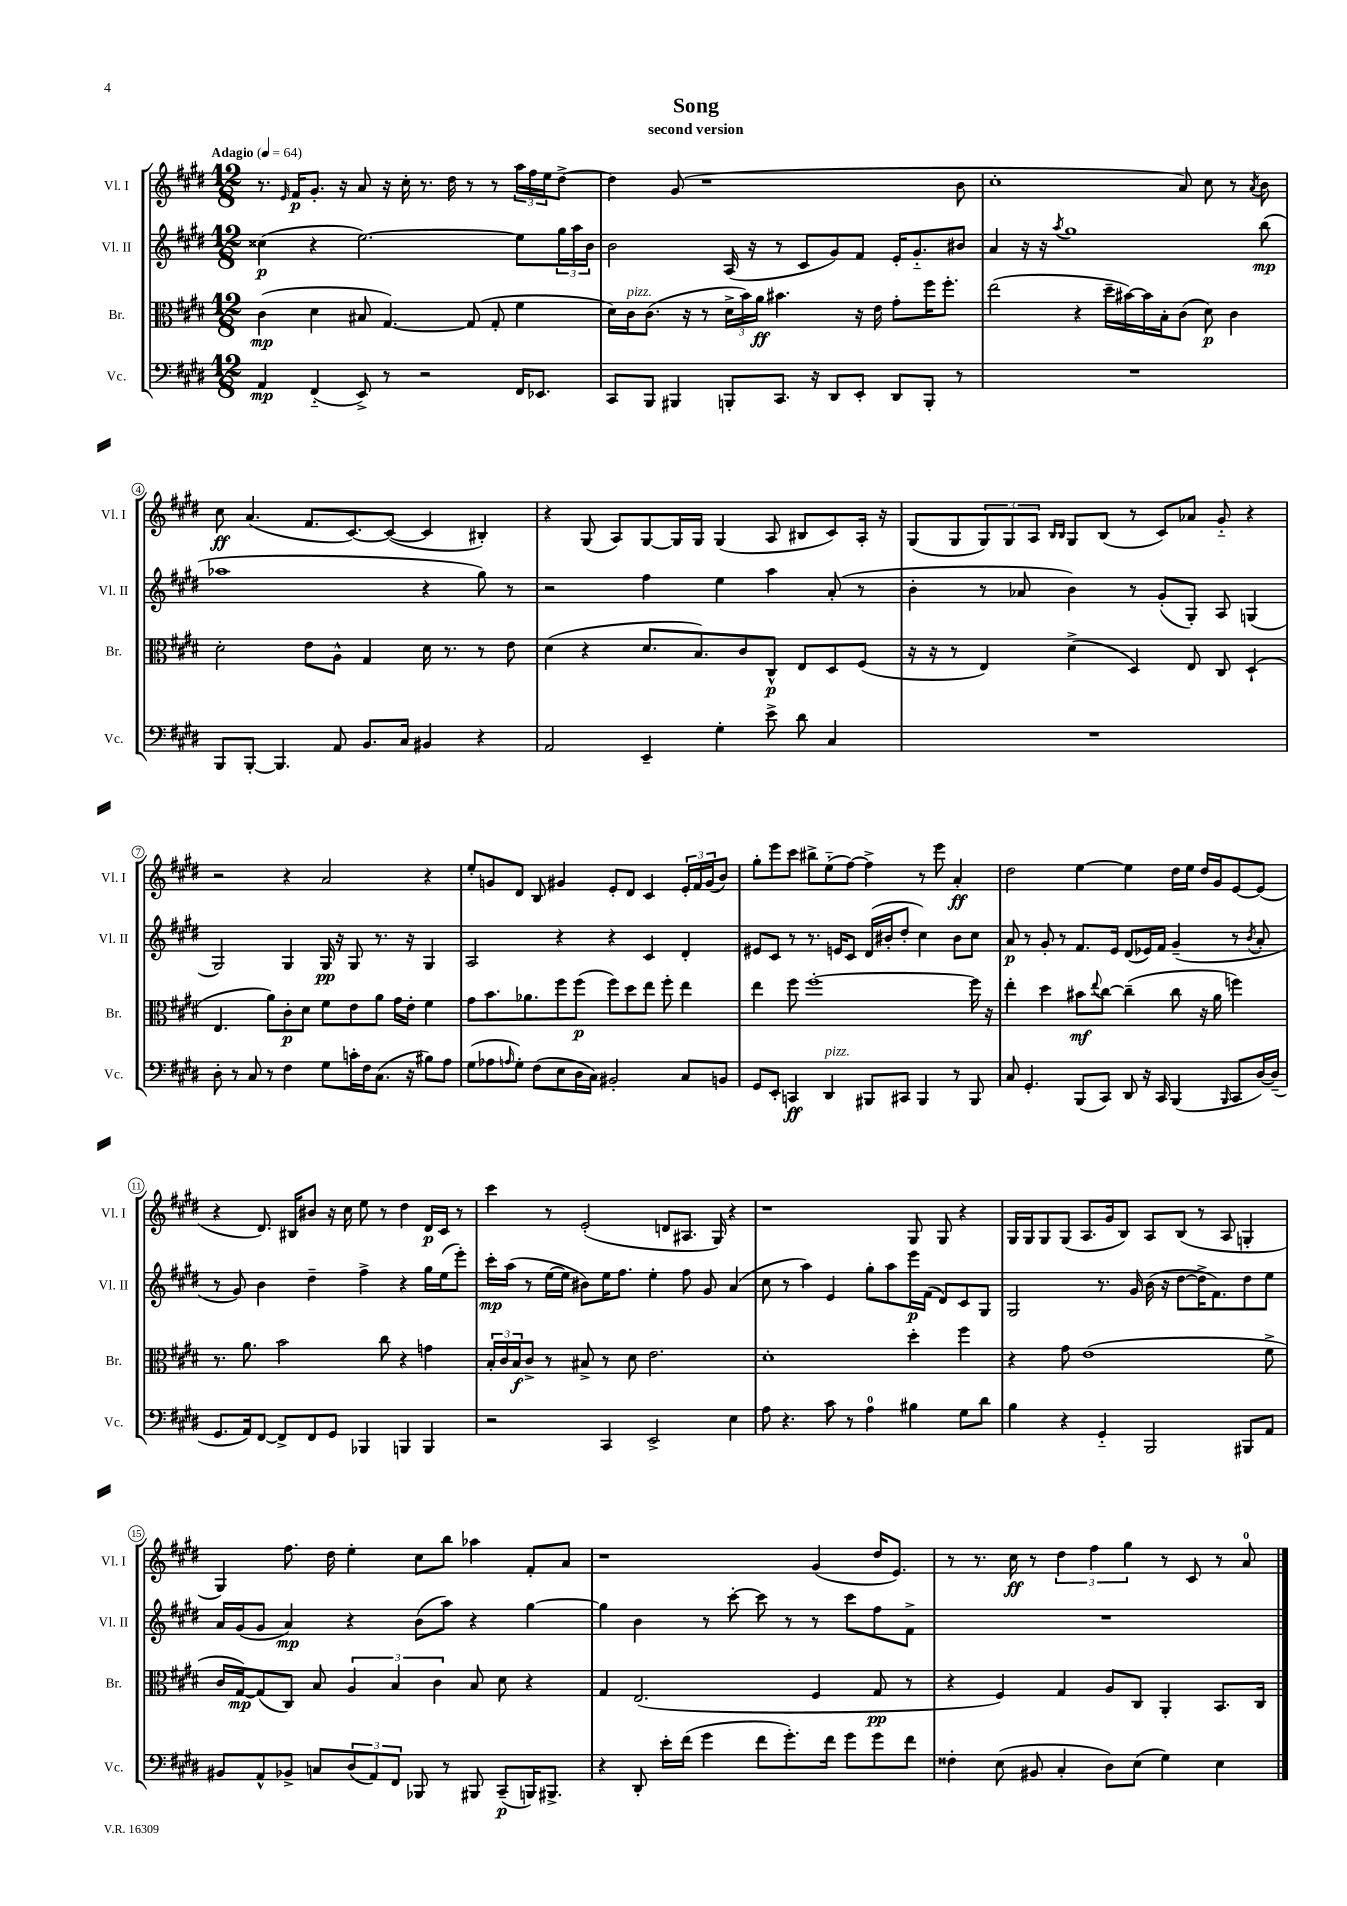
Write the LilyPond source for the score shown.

\header { title = "Song" subtitle = "second version" }
<<
\new StaffGroup <<
\new Staff = "s0" \with { instrumentName = "Vl. I" shortInstrumentName = "Vl. I" } {
    \clef treble \key e \major \numericTimeSignature \time 12/8 \tempo "Adagio" 4 = 64
    r8. \grace { e'16 } fis'16\p gis'8.-. r16 a'8 r16 cis''16-. r8. dis''16 r8 r8 \tuplet 3/2 { a''16 fis''16 e''16 } dis''8~-> |
    dis''4 gis'8( r1 b'8 |
    cis''1-. a'8) cis''8 r8 \acciaccatura { a'8 } b'8 |
    cis''8\ff a'4.( fis'8. cis'8.~) cis'8~( cis'4 bis4-.) |
    r4 gis8( a8) gis8~ gis16 gis16 gis4( a8 bis8 cis'8) a16-. r16 |
    gis8( gis8 \tuplet 3/2 { gis8) gis8 a8 } \grace { b16 b16 } gis8 b8( r8 cis'8) aes'8 gis'8-_ r4 |
    r2 r4 a'2 r4 |
    e''8-. g'8 dis'8 b8 gis'4 e'8-. dis'8 cis'4 \tuplet 3/2 { e'16-. fis'16 gis'16( } b'8) |
    gis''8-. e'''8 cis'''8 bis''8-> e''8-_( fis''8~) fis''4-> r8 e'''8 a'4-.\ff |
    dis''2 e''4~ e''4 dis''16 e''16 dis''16 gis'16 e'8~ e'8( |
    r4 dis'8.) bis16 bis'8 r16 cis''16 e''8 r8 dis''4 dis'16\p cis'16 r8 |
    cis'''4 r8 e'2-.( d'8 ais8. gis16) r4 |
    r1 gis8 gis8 r4 |
    gis16 gis16 gis8 gis8( a8. gis'16 b8) a8 b8( r8 a8 g4-. |
    gis4) fis''8. dis''16 e''4-. cis''8 b''8 aes''4 fis'8-. a'8 |
    r1 gis'4( dis''16 e'8.) |
    r8 r8. cis''16\ff r8 \tuplet 3/2 { dis''4 fis''4 gis''4 } r8 cis'8 r8 a'8-0 \bar "|." |
}
\new Staff = "s1" \with { instrumentName = "Vl. II" shortInstrumentName = "Vl. II" } {
    \clef treble \key e \major \numericTimeSignature \time 12/8
    cisis''4\p( r4 e''2.~) e''8 \tuplet 3/2 { gis''16 a''16 b'16 } |
    b'2 a16( r16 r8 cis'8 gis'8) fis'8 e'16-. gis'8.-_ bis'8 |
    a'4 r16 r16 \acciaccatura { a''8 } gis''1 b''8\mp( |
    aes''1 r4 gis''8) r8 |
    r2 fis''4 e''4 a''4 a'8-.( r8 |
    b'4-. r8 aes'8 b'4) r8 gis'8-.( gis8-.) a8 g4( |
    gis2) gis4 gis16\pp r16 gis8 r8. r16 gis4 |
    a2 r4 r4 cis'4 dis'4-. |
    eis'8 cis'8 r8 r8. e'16 cis'8 dis'16( bis'16-. dis''8-. cis''4) bis'8 cis''8 |
    a'8\p r8 gis'8-. r8 fis'8. e'16 dis'8( ees'16) fis'16 gis'4--( r8 \acciaccatura { b'8 } a'8-. |
    r8 gis'8) b'4 dis''4-- fis''4-> r4 gis''16 e''16( e'''8-.) |
    cis'''16-.\mp a''16( r8 e''16~ e''16 bis'8) e''16 fis''8. e''4-. fis''8 gis'8 a'4( |
    cis''8 r8 a''4) e'4 gis''8-. a''8 e'''16\p fis'16( dis'8) cis'8 gis8 |
    gis2 r8. gis'16 b'16( r16 dis''8~ dis''16-> fis'8.) dis''8 e''8 |
    a'16 gis'16( gis'8 a'4\mp) r4 b'8( a''8) r4 gis''4~ |
    gis''4 b'4 r8 cis'''8~-. cis'''8 r8 r8 cis'''8 fis''8 fis'8-> |
    R1. \bar "|." |
}
\new Staff = "s2" \with { instrumentName = "Br." shortInstrumentName = "Br." } {
    \clef alto \key e \major \numericTimeSignature \time 12/8
    cis'4\mp( dis'4 bis8 gis4.~) gis8( gis8-. fis'4 |
    dis'16) cis'16^\markup { \italic "pizz." } cis'8.( r16 r8 \tuplet 3/2 { dis'16-> b'16) a'16\ff } bis'4. r16 e'16 gis'8-. fis''16 fis''8.-. |
    e''2( r4 dis''16-- bis'16~) bis'16 b16-. cis'8( dis'8\p) cis'4 |
    dis'2-. e'8 a8-^ gis4 dis'16 r8. r8 e'8 |
    dis'4( r4 dis'8. b8.) cis'8 cis8-^\p e8 dis8 fis8( |
    r16 r16 r8 e4) dis'4->( dis4) e8 cis8 dis4-!( |
    e4. a'8) cis'8-.\p dis'8 fis'8 e'8 a'8 gis'16 e'16-. fis'4 |
    gis'8 b'8. aes'8. fis''8 fis''8\p( fis''8) dis''8 e''8 fis''8-. e''4 |
    e''4 fis''8 fis''1~-. fis''16 r16 |
    e''4-. dis''4 bis'8\mf \appoggiatura { e''8 } cis''8~ cis''4--( cis''8 r16 a'16 f''4) |
    r8. a'8. b'2 cis''8 r4 g'4 |
    \tuplet 3/2 { b16-. cis'16 b16\f } cis'8-> r8 bis8-> r8 dis'8 e'2. |
    dis'1-. dis''4-. fis''4 |
    r4 gis'8 e'1( fis'8-> |
    cis'16 gis16~\mp) gis8( cis8) b8 \tuplet 3/2 { a4 b4 cis'4 } b8 dis'8 r4 |
    gis4 e2.( fis4 gis8\pp r8 |
    r4 fis4) gis4 a8 cis8 a,4-. b,8. cis16 \bar "|." |
}
\new Staff = "s3" \with { instrumentName = "Vc." shortInstrumentName = "Vc." } {
    \clef bass \key e \major \numericTimeSignature \time 12/8
    a,4\mp fis,4-_( e,8->) r8 r2 fis,16 ees,8. |
    cis,8 b,,8 bis,,4 b,,8-. cis,8. r16 dis,8 e,8-. dis,8 b,,8-. r8 |
    R1. |
    b,,8 b,,8~-. b,,4. a,8 b,8. cis16 bis,4 r4 |
    a,2 e,4-- gis4-. e'8-> dis'8 cis4 |
    R1. |
    dis8-. r8 cis8 r8 fis4 gis8 c'16-. fis16 cis8.( r16 bis8) a8 |
    gis8( aes8 \grace { a16 } gis8-.) fis8( e8 dis16 cis16) bis,2-. cis8 b,8 |
    gis,8 e,8-. c,4\ff dis,4^\markup { \italic "pizz." } bis,,8 cis,8 bis,,4 r8 bis,,8 |
    cis8 gis,4.-. b,,8( cis,8) dis,8 r16 cis,16 b,,4( \grace { b,,16 } cis,8 dis16~) dis16--( |
    gis,8. a,16) fis,8~ fis,8-> fis,8 gis,8 bes,,4 b,,4 b,,4 |
    r2 cis,4 e,2-> e4 |
    a8 r4. cis'8 r8 a4-0 bis4 gis8 dis'8 |
    b4 r4 gis,4-_ b,,2 bis,,8 a,8 |
    bis,8 a,8-^ bes,8-> c8 \tuplet 3/2 { dis8( a,8) fis,8 } bes,,8 r8 bis,,8 cis,8--\p( b,,16) bis,,8.-> |
    r4 dis,8-. e'16-. fis'16( gis'4 fis'8 gis'8.-.) fis'16 gis'8 gis'8 fis'8 |
    fisis4-. e8( bis,8 cis4-. dis8) e8( gis4) e4 \bar "|." |
}
>>
>>
\layout { \context { \Score \override BarNumber.stencil = #(make-stencil-circler 0.1 0.3 ly:text-interface::print) } }
